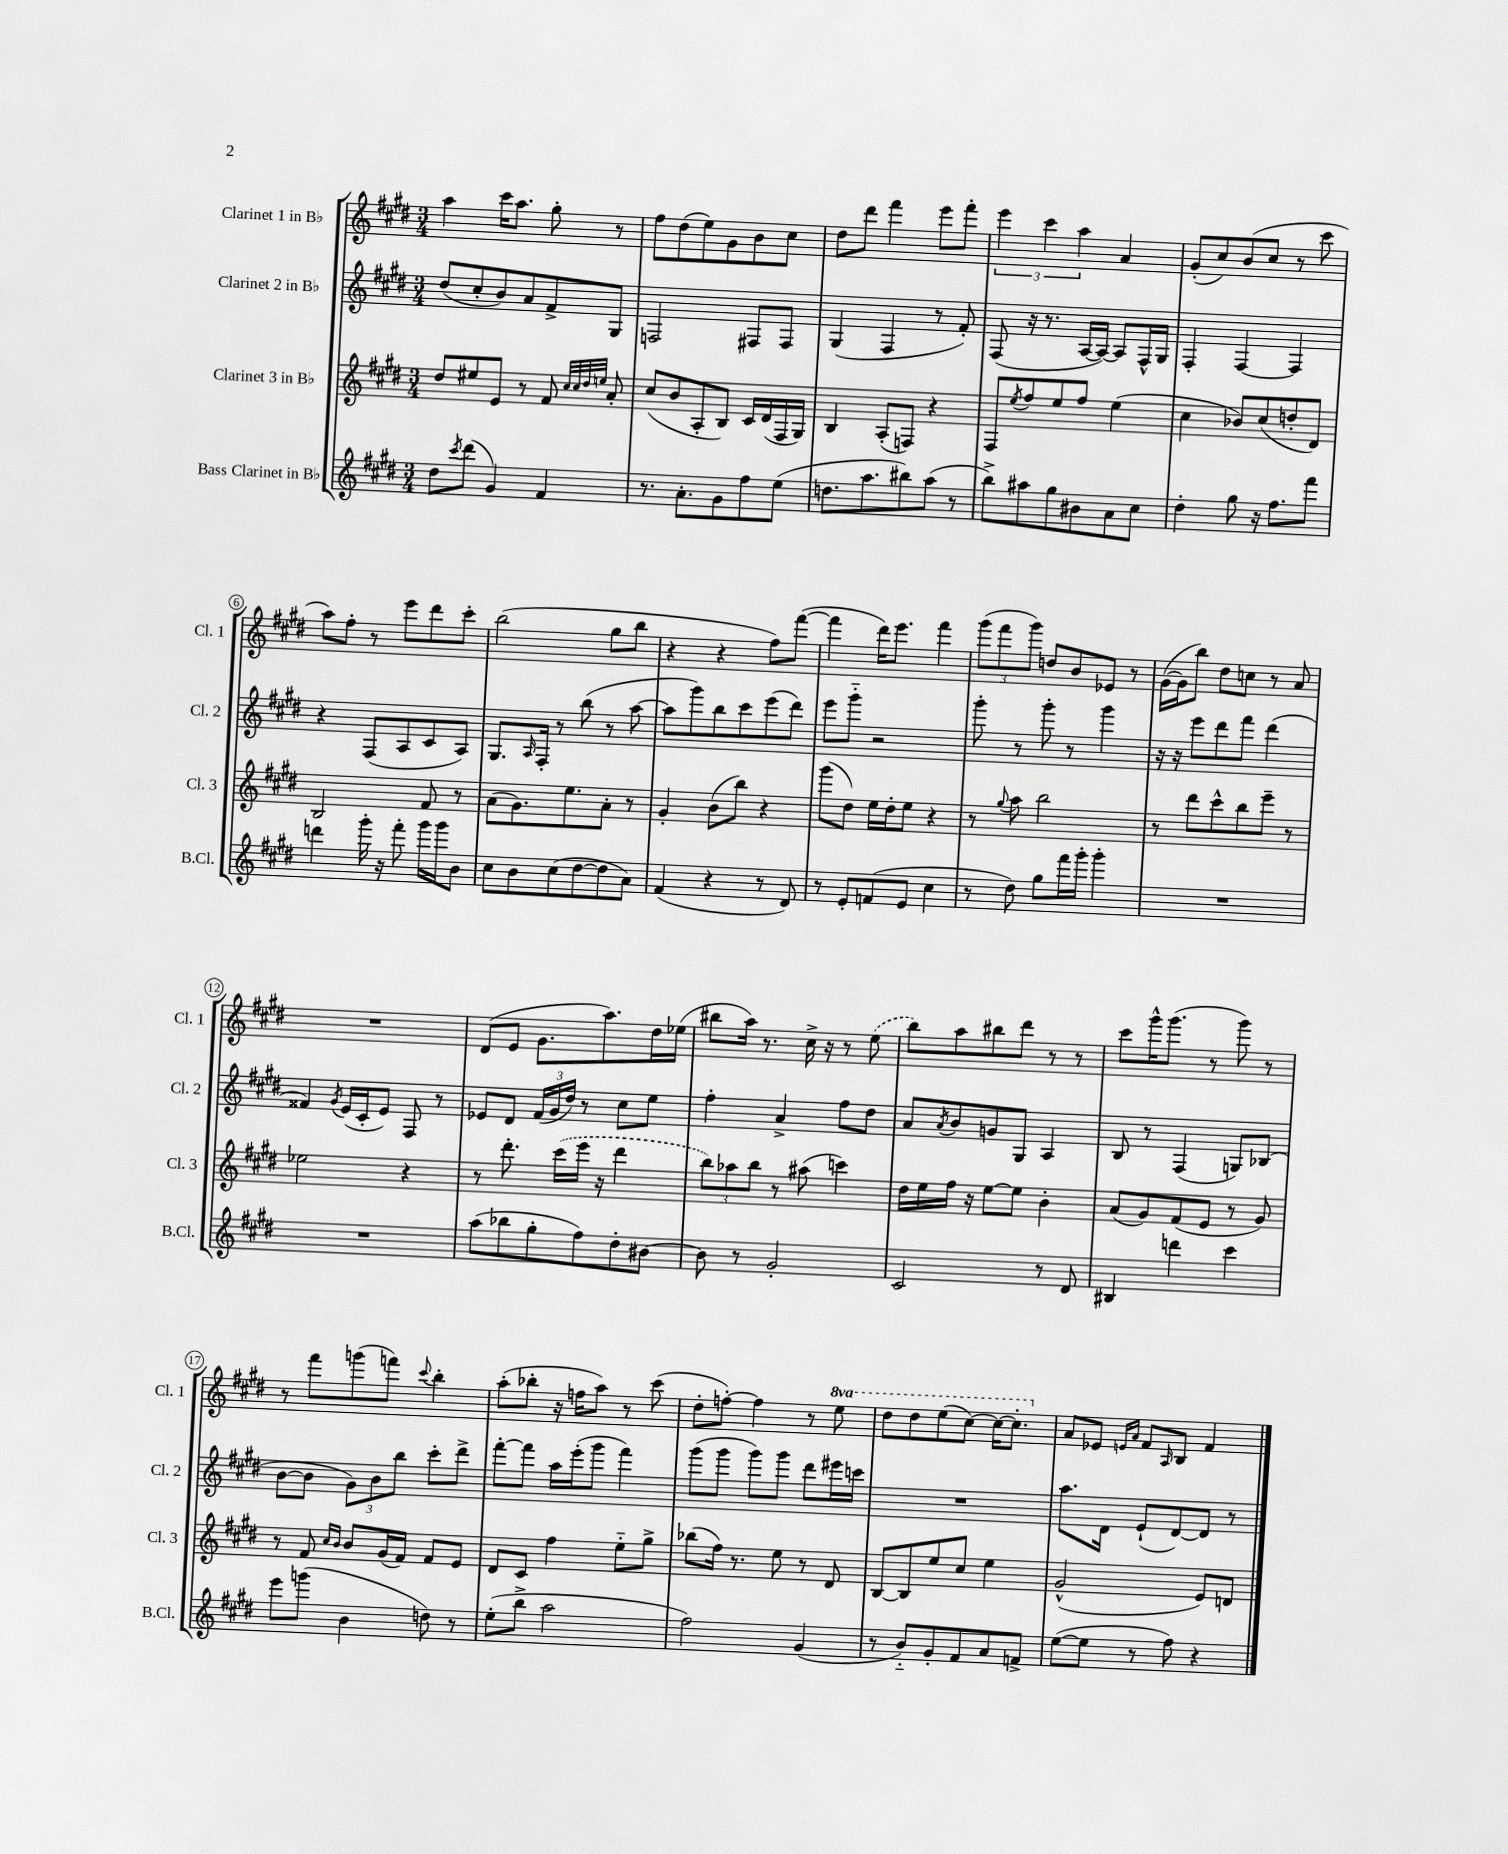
<<
\new StaffGroup <<
\new Staff = "s0" \with { instrumentName = "Clarinet 1 in Bb" shortInstrumentName = "Cl. 1" } {
    \clef treble \key e \major \numericTimeSignature \time 3/4 \set Staff.ottavationMarkups = #ottavation-simple-ordinals
    a''4 cis'''16 a''8. gis''8-. r8 |
    fis''8 dis''8( e''8) gis'8 b'8 cis''8 |
    dis''8 dis'''8 fis'''4 e'''8 fis'''8-. |
    \tuplet 3/2 { e'''4 cis'''4 a''4 } a'4 |
    gis'8-.( cis''8) b'8( cis''8 r8 cis'''8 |
    a''8) fis''8-. r8 e'''8 dis'''8 cis'''8-. |
    b''2( gis''8 b''8 |
    r4 r4 fis''8) fis'''8~( |
    fis'''4 dis'''16) e'''8. fis'''4 |
    \tuplet 3/2 { gis'''8( fis'''8 gis'''8) } d''8 b'8 ees'8 r8 |
    gis'16~( gis'16 b''8) dis''8 c''8 r8 a'8 |
    R2. |
    dis'8( e'8 gis'8. a''8.) dis''16 ees''16( |
    bis''8 a''16) r8. cis''16-> r16 r8 \once \slurDashed e''8( |
    b''8) a''8 bis''8 dis'''8 r8 r8 |
    cis'''8 gis'''16-^ gis'''8.( r8 gis'''8) r8 |
    r8 fis'''8 g'''8( f'''8) \appoggiatura { cis'''8 } b''4-. |
    a''8-.( bes''8-. r16 f''16 a''8) r8 cis'''8( |
    dis''8-. f''8~-.) f''4 r8 \ottava #1 e'''8 |
    dis'''8 dis'''8 e'''8( cis'''8~) cis'''16~ cis'''8.-. \ottava #0 |
    a'8 ees'8 \grace { e'16 a'16 } fis'8 \grace { a16 } b8 fis'4 \bar "|." |
}
\new Staff = "s1" \with { instrumentName = "Clarinet 2 in Bb" shortInstrumentName = "Cl. 2" } {
    \clef treble \key e \major \numericTimeSignature \time 3/4
    dis''8( cis''8-. b'8) a'8 fis'8-> gis8 |
    f2 fis8 fis8 |
    gis4( fis4 r8 fis'8-.) |
    fis8( r16 r8. a16~ a16~) a8 fis16-^ gis16 |
    fis4-. fis4~ fis4 |
    r4 fis8( a8 cis'8 a8) |
    gis8. \grace { a16 } fis16-. r8 b''8( r8 a''8~ |
    a''8 gis'''8) b''8 cis'''8 e'''8( dis'''8) |
    e'''8 gis'''8-_ r2 |
    gis'''8-. r8 gis'''8-. r8 gis'''4 |
    r16 r16 e'''8 dis'''8 fis'''8 dis'''4( |
    fisis'4) \acciaccatura { gis'8 } e'16( cis'16-. e'8) fis8 r8 |
    ees'8 dis'8 \tuplet 3/2 { fis'16( gis'16 dis''16) } r8 cis''8 e''8 |
    fis''4-. a'4-> fis''8 dis''8 |
    a'8 \acciaccatura { a'8 } b'8 g'8 gis8 a4 |
    b8 r8 fis4( g8) bes8( |
    b'8~ b'8 \tuplet 3/2 { gis'8) b'8 b''8 } cis'''8-. dis'''8-> |
    fis'''8~-. fis'''8 a''16 e'''16-.( gis'''8 fis'''4) |
    gis'''8( gis'''8 gis'''8) gis'''8 dis'''8 eis'''16 c'''16 |
    R2. |
    a''8. dis'16 e'8-!( dis'8~) dis'8 r8 \bar "|." |
}
\new Staff = "s2" \with { instrumentName = "Clarinet 3 in Bb" shortInstrumentName = "Cl. 3" } {
    \clef treble \key e \major \numericTimeSignature \time 3/4
    dis''8 eis''8 e'8 r8 fis'8 \grace { cis''32 cis''32 dis''32 e''32 } a'8-. |
    cis''8( b'8 a8-. b8) cis'16 dis'16( fis16 gis16) |
    b4 a8-.( f8) r4 |
    fis8 \acciaccatura { e''8 } fis''8 e''8 fis''8 e''4( |
    cis''4 bes'8) cis''8( d''8-. dis'8) |
    b2 fis'8 r8 |
    a'8( gis'8.) e''8. a'8-. r8 |
    gis'4-. b'8( b''8) r4 |
    gis'''8( dis''8) e''16 dis''16-. e''8 r4 |
    r8 \appoggiatura { gis''8 } a''8 b''2 |
    r8 dis'''8 cis'''8-^ b''8 e'''8-- r8 |
    ees''2 r4 |
    r8 dis'''8.-. \once \slurDashed cis'''16( e'''16 r16 dis'''4 |
    \tuplet 3/2 { b''8) aes''8 b''8 } r8 ais''8( c'''4) |
    dis''16 e''16 fis''16 r16 e''8~ e''8 b'4-. |
    a'8( gis'8) fis'8( e'8 r8 gis'8) |
    r8 fis'8 \grace { cis''16 b'16 } b'8 gis'16( fis'16) fis'8 e'8 |
    dis'8 cis'8 fis''4 e''8-_ gis''8-> |
    bes''8( fis''16) r8. e''8 r8 dis'8 |
    b8~ b8 e''8 cis''8 e''4 |
    gis'2-^( e'8) d'8 \bar "|." |
}
\new Staff = "s3" \with { instrumentName = "Bass Clarinet in Bb" shortInstrumentName = "B.Cl." } {
    \clef treble \key e \major \numericTimeSignature \time 3/4
    dis''8 \acciaccatura { cis'''8 } dis'''8( gis'4) fis'4 |
    r8. a'8.-. gis'8 fis''8 e''8( |
    d''8. a''8. bis''8) a''8( r8 |
    b''8->) ais''8 gis''8 bis'8 a'8 cis''8 |
    dis''4-. gis''8 r16 fis''8. fis'''8 |
    d'''4 gis'''16-. r16 fis'''8-. gis'''16 gis'''16 b'8 |
    cis''8 b'8 cis''8( dis''8~ dis''8 a'8) |
    fis'4( r4 r8 dis'8) |
    r8 e'8-. f'8( e'8 cis''4 |
    r8 dis''8) gis''8 fis'''16 gis'''16-. gis'''4-. |
    R2. |
    R2. |
    a''8( bes''8 gis''8-. fis''8) dis''8-. bis'8~ |
    bis'8 r8 gis'2-. |
    cis'2 r8 dis'8 |
    bis4 d'''4 cis'''4 |
    e'''8 g'''8( b'4 d''8) r8 |
    e''8-.( b''8-> a''2 |
    fis''2) gis'4( |
    r8 b'8-_) gis'8-. fis'8 a'8 f'8-> |
    e''8~( e''8 r8 fis''8) r4 \bar "|." |
}
>>
>>
\layout { \context { \Score \override BarNumber.stencil = #(make-stencil-circler 0.1 0.3 ly:text-interface::print) } }
